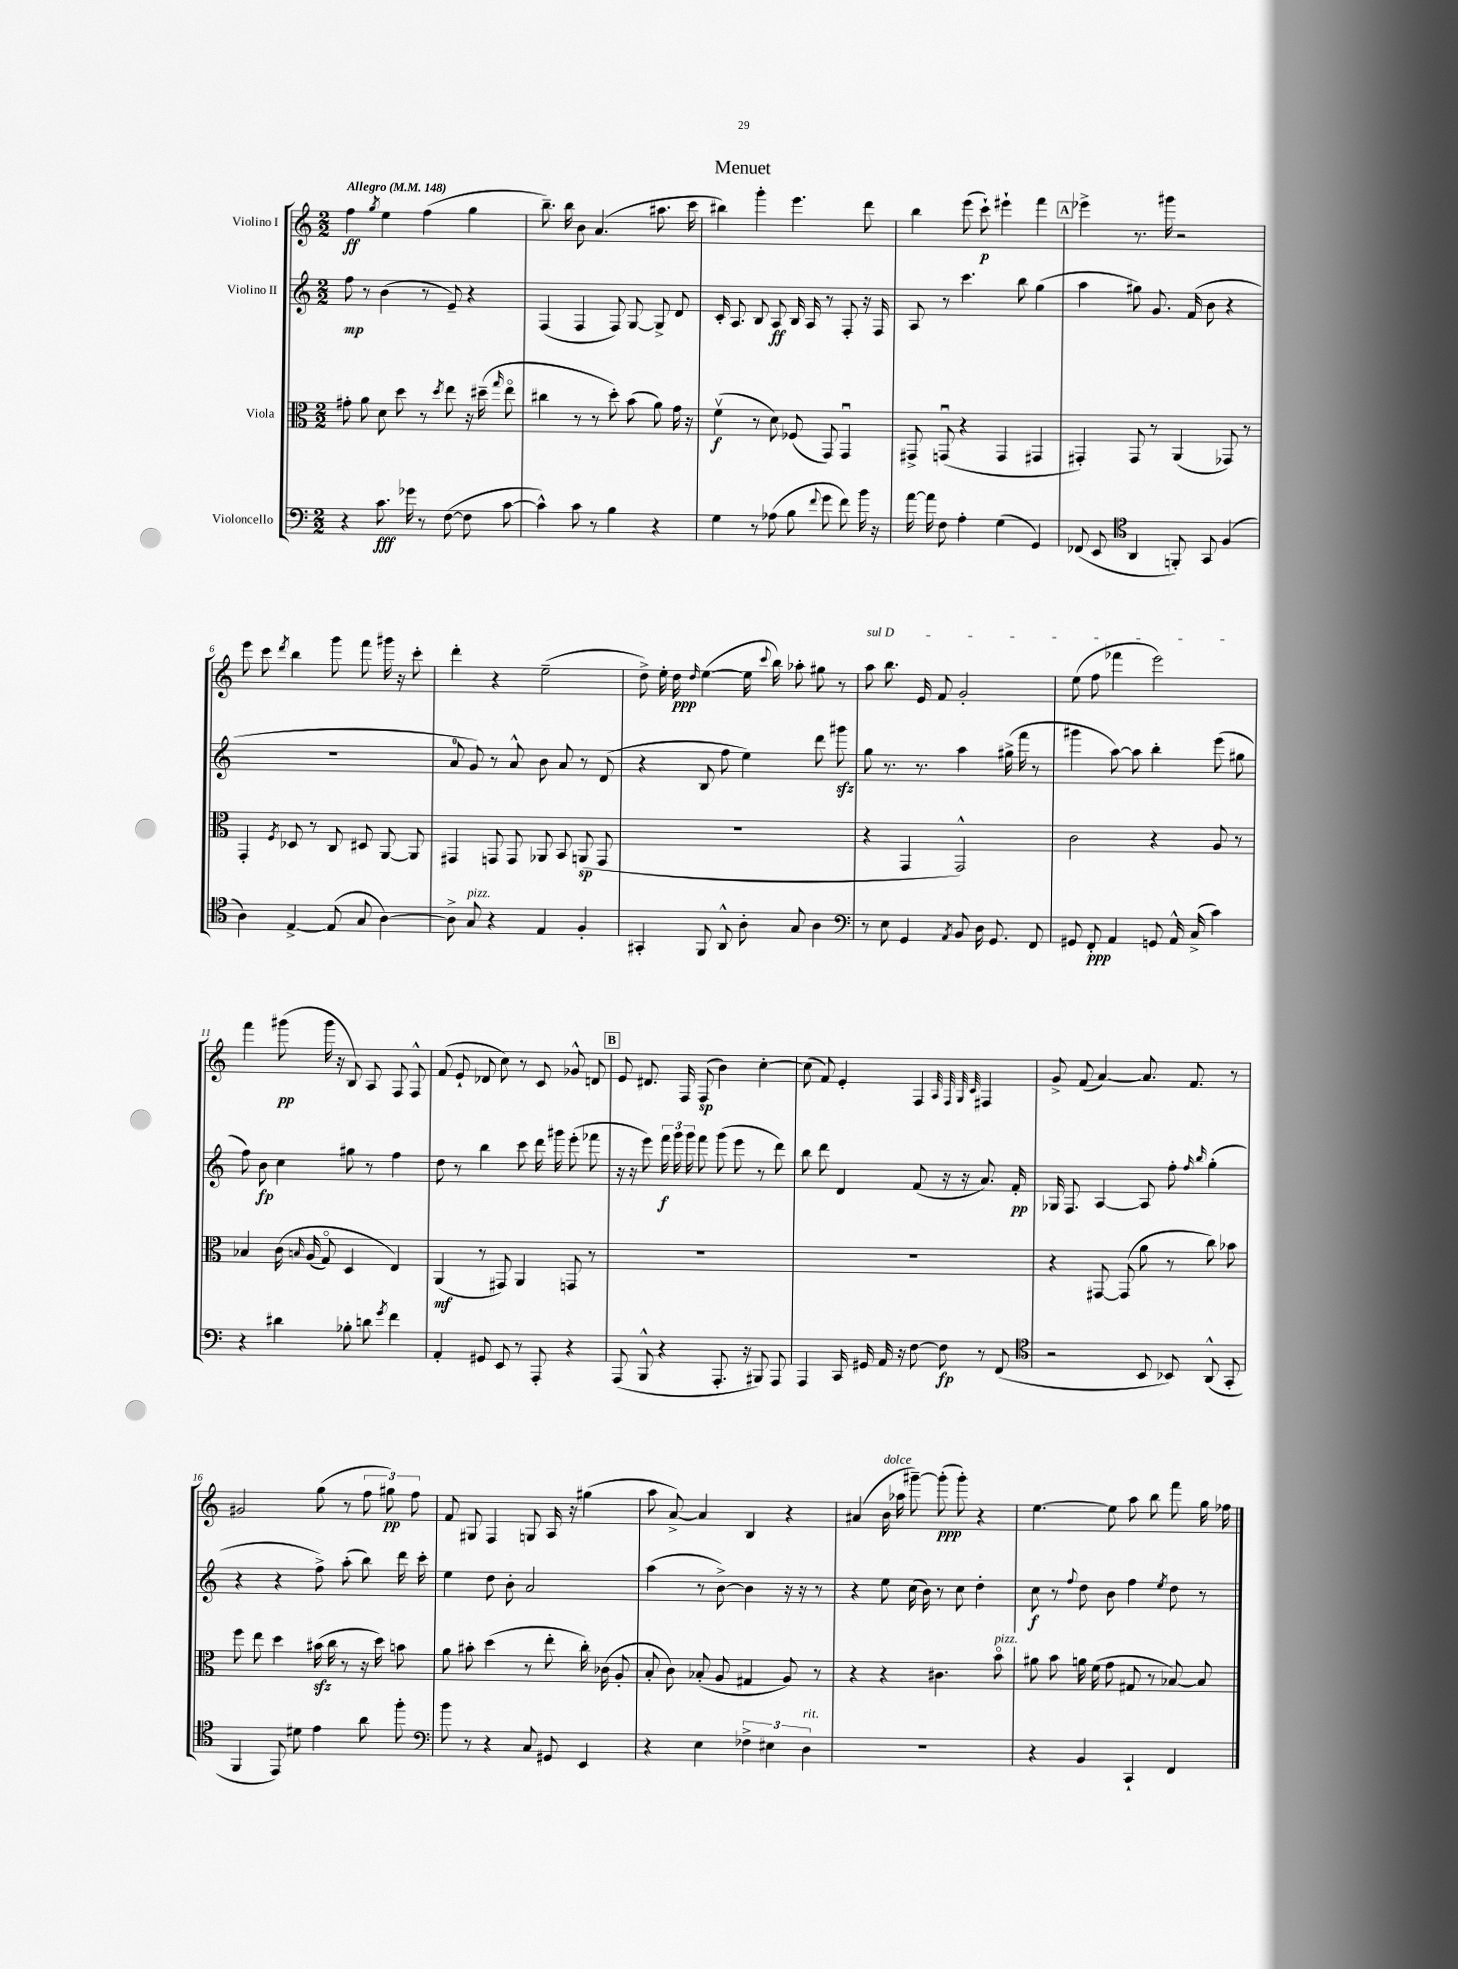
\header { title = "Menuet" }
<<
\new StaffGroup <<
\new Staff = "s0" \with { instrumentName = "Violino I" } {
    \clef treble \key c \major \numericTimeSignature \time 2/2 \tempo "Allegro" 4 = 148
    \autoBeamOff f''4\ff \acciaccatura { g''8 } e''4 f''4( g''4 |
    b''8.--) b''16 b'8 a'4.( ais''8. c'''16 |
    bis''4) g'''4-. e'''4. d'''8 |
    b''4 e'''8( c'''8-!\p) eis'''4-! f'''4 |
    \mark \markup { \box "A" } ees'''4-> r8. gis'''16 r2 |
    e'''8 c'''8 \acciaccatura { d'''8 } b''4 g'''8 f'''8 gis'''16 r16 c'''8-. |
    d'''4-. r4 e''2--( |
    d''8->) e''16-. d''16\ppp \grace { d''16 } e''4~( e''16 \appoggiatura { c'''8 } b''16) aes''8-. gis''8 r8 |
    \once \override TextSpanner.bound-details.left.text = \markup { \italic "sul D" } a''8\startTextSpan b''8. e'16 f'8 g'2-. |
    e''8( f''8 fes'''4 e'''2\stopTextSpan) |
    f'''4 gis'''8\pp( gis'''16 r16 b8) a8 f8 f8-^ |
    f'8( e'8-! des'8 c''8) r8 c'8 ges'8-^ d'8 |
    \mark \markup { \box "B" } e'8 dis'8. f16 f8\sp( b'4) c''4~-. |
    c''8( f'8) e'4-. f4 \grace { a32 f32 g32 c'32 } fis4 |
    g'8-> f'8( a'4~) a'8. f'8. r8 |
    gis'2 g''8( r8 \tuplet 3/2 { f''8 gis''8\pp) f''8 } |
    f'8 gis8 f4 g8 a16 r16 gis''4( |
    a''8 a'8~->) a'4 b4 r4 |
    ais'4( b'16^\markup { \italic "dolce" } aes''16 gis'''8~--) gis'''8-.\ppp( gis'''8-.) r4 |
    e''4.~ e''8 a''8 b''8 f'''8 g''16 fes''16 \bar "|." |
}
\new Staff = "s1" \with { instrumentName = "Violino II" } {
    \clef treble \key c \major \numericTimeSignature \time 2/2
    \autoBeamOff f''8\mp r8 b'4( r8 e'8--) r4 |
    f4( f4 f8) g8~ g8-> d'8 |
    c'16-. a8. b8 a8\ff b16 a16 r8 f8-. r16 f16 |
    a8 r8 c'''4. b''8 g''4( |
    \mark \markup { \box "A" } a''4 gis''8) g'8. f'16( b'8 r4 |
    R1 |
    a'8-0 g'8) r8 a'8-^ b'8 a'8 r8 d'8( |
    r4 b8 f''8 e''4) d'''8 gis'''8\sfz |
    g''8 r8. r8. a''4 gis''16->( f'''16 r8 |
    gis'''4 a''8~) a''8 b''4-. e'''8( gis''8 |
    f''8) b'8\fp c''4 gis''8 r8 f''4 |
    d''8 r8 b''4 c'''8 d'''16 gis'''16 e'''8-.( fes'''8 |
    \mark \markup { \box "B" } r16 r16 e'''8) \tuplet 3/2 { f'''16\f g'''16 g'''16 } f'''8 g'''8( e'''8 r8 d'''8) |
    b''8 d'''8 d'4 f'8( r16 r16 a'8.) f'16-.\pp |
    ges16 f8. a4~ a8 f''8-. \grace { f''16 b''16 } g''4-.( |
    r4 r4 f''8->) a''8-.( b''8) d'''16 c'''16-. |
    e''4 d''8 b'8-. a'2 |
    a''4( r8 b'8~->) b'4 r16 r16 r8 |
    r4 e''8 c''16( b'16) r8 c''8 d''4-. |
    c''8\f r8 \appoggiatura { f''8 } d''8 b'8 f''4 \acciaccatura { e''8 } d''8 r8 \bar "|." |
}
\new Staff = "s2" \with { instrumentName = "Viola" } {
    \clef alto \key c \major \numericTimeSignature \time 2/2
    \autoBeamOff gis'8-. a'8 d'8 d''8 r8 \acciaccatura { d''8 } e''8 r16 dis''16--( \grace { g''16 } e''8\flageolet |
    cis''4 r8 r8 d''8-.) b'8( a'8) g'16 r16 |
    f'4\upbow\f( r8 d'8) fes8( g,8) g,4\downbow |
    gis,8-> g,8\downbow( r4 g,4 gis,4 |
    \mark \markup { \box "A" } gis,4-.) gis,8 r8 a,4( ges,8) r8 |
    g,4-. \acciaccatura { f8 } des8 r8 c8 dis8 a,8~ a,8 |
    gis,4 g,8 g,8 aes,8 b,8 a,8\sp( g,8 |
    R1 |
    r4 g,4 g,2-^) |
    c'2 r4 a8 r8 |
    bes4 c'16\( \grace { b16 } a16( g8\flageolet) d4 e4\) |
    a,4\mf( r8 gis,8) a,4 g,8 r8 |
    \mark \markup { \box "B" } R1 |
    R1 |
    r4 gis,8~ gis,8( a'8 r8 c''8) bes'8 |
    f''8 e''8 d''4 bis'16\sfz( c''16 r8 r16 d''16) b'8 |
    a'8 bis'8-. d''4( r8 e''8-. c''16-.) ces'16( a8-. |
    b8-. c'8) bes8-.( a8 gis4 a8) r8 |
    r4 r4 cis'4. b'8\flageolet^\markup { \italic "pizz." } |
    ais'8 b'8 a'16 f'16( g'8 gis8 r8 bes8~) bes8 \bar "|." |
}
\new Staff = "s3" \with { instrumentName = "Violoncello" } {
    \clef bass \key c \major \numericTimeSignature \time 2/2
    \autoBeamOff r4 c'8.\fff ges'16 r8 f8~( f8 c'8~ |
    c'4-^) c'8 r8 b4 r4 |
    g4 r8 aes8( b8 \appoggiatura { f'8 } g'8 f'8) b'16 r16 |
    a'16~ a'16 f8 a4-. g4( g,4) |
    \mark \markup { \box "A" } fes,8( e,8 \clef tenor a,4 f,8-.) g,8 f4( |
    a4) e4~-> e8( g8 a4~) |
    a8-> g8^\markup { \italic "pizz." } r4 e4 f4-. |
    gis,4-. f,8 a,8-^ a8-. g8 a4 |
    \clef bass r8 e8 g,4 \acciaccatura { a,8 } b,8 d16 g,8. f,8 |
    gis,8 f,8-.\ppp a,4 g,8 a,16-^ c16->( c'4) |
    r4 dis'4 bes8-. d'8 \acciaccatura { g'8 } f'4 |
    a,4-. gis,8 e,8 r8 a,,8-. r4 |
    \mark \markup { \box "B" } a,,8( b,,8-^ r4 a,,8.-. r16 bis,,8) a,,8 |
    a,,4 c,16 gis,16 a,16 r16 f8~ f8\fp r8 f,8( |
    \clef tenor r2 b,8 bes,8) a,8-^( g,8-. |
    f,4 e,8) dis'8 e'4 a'8 f''8-. |
    \clef bass b'8 r8 r4 c8 gis,8 e,4 |
    r4 e4 \tuplet 3/2 { fes4-> eis4 d4^\markup { \italic "rit." } } |
    R1 |
    r4 b,4 c,4-! f,4 \bar "|." |
}
>>
>>
